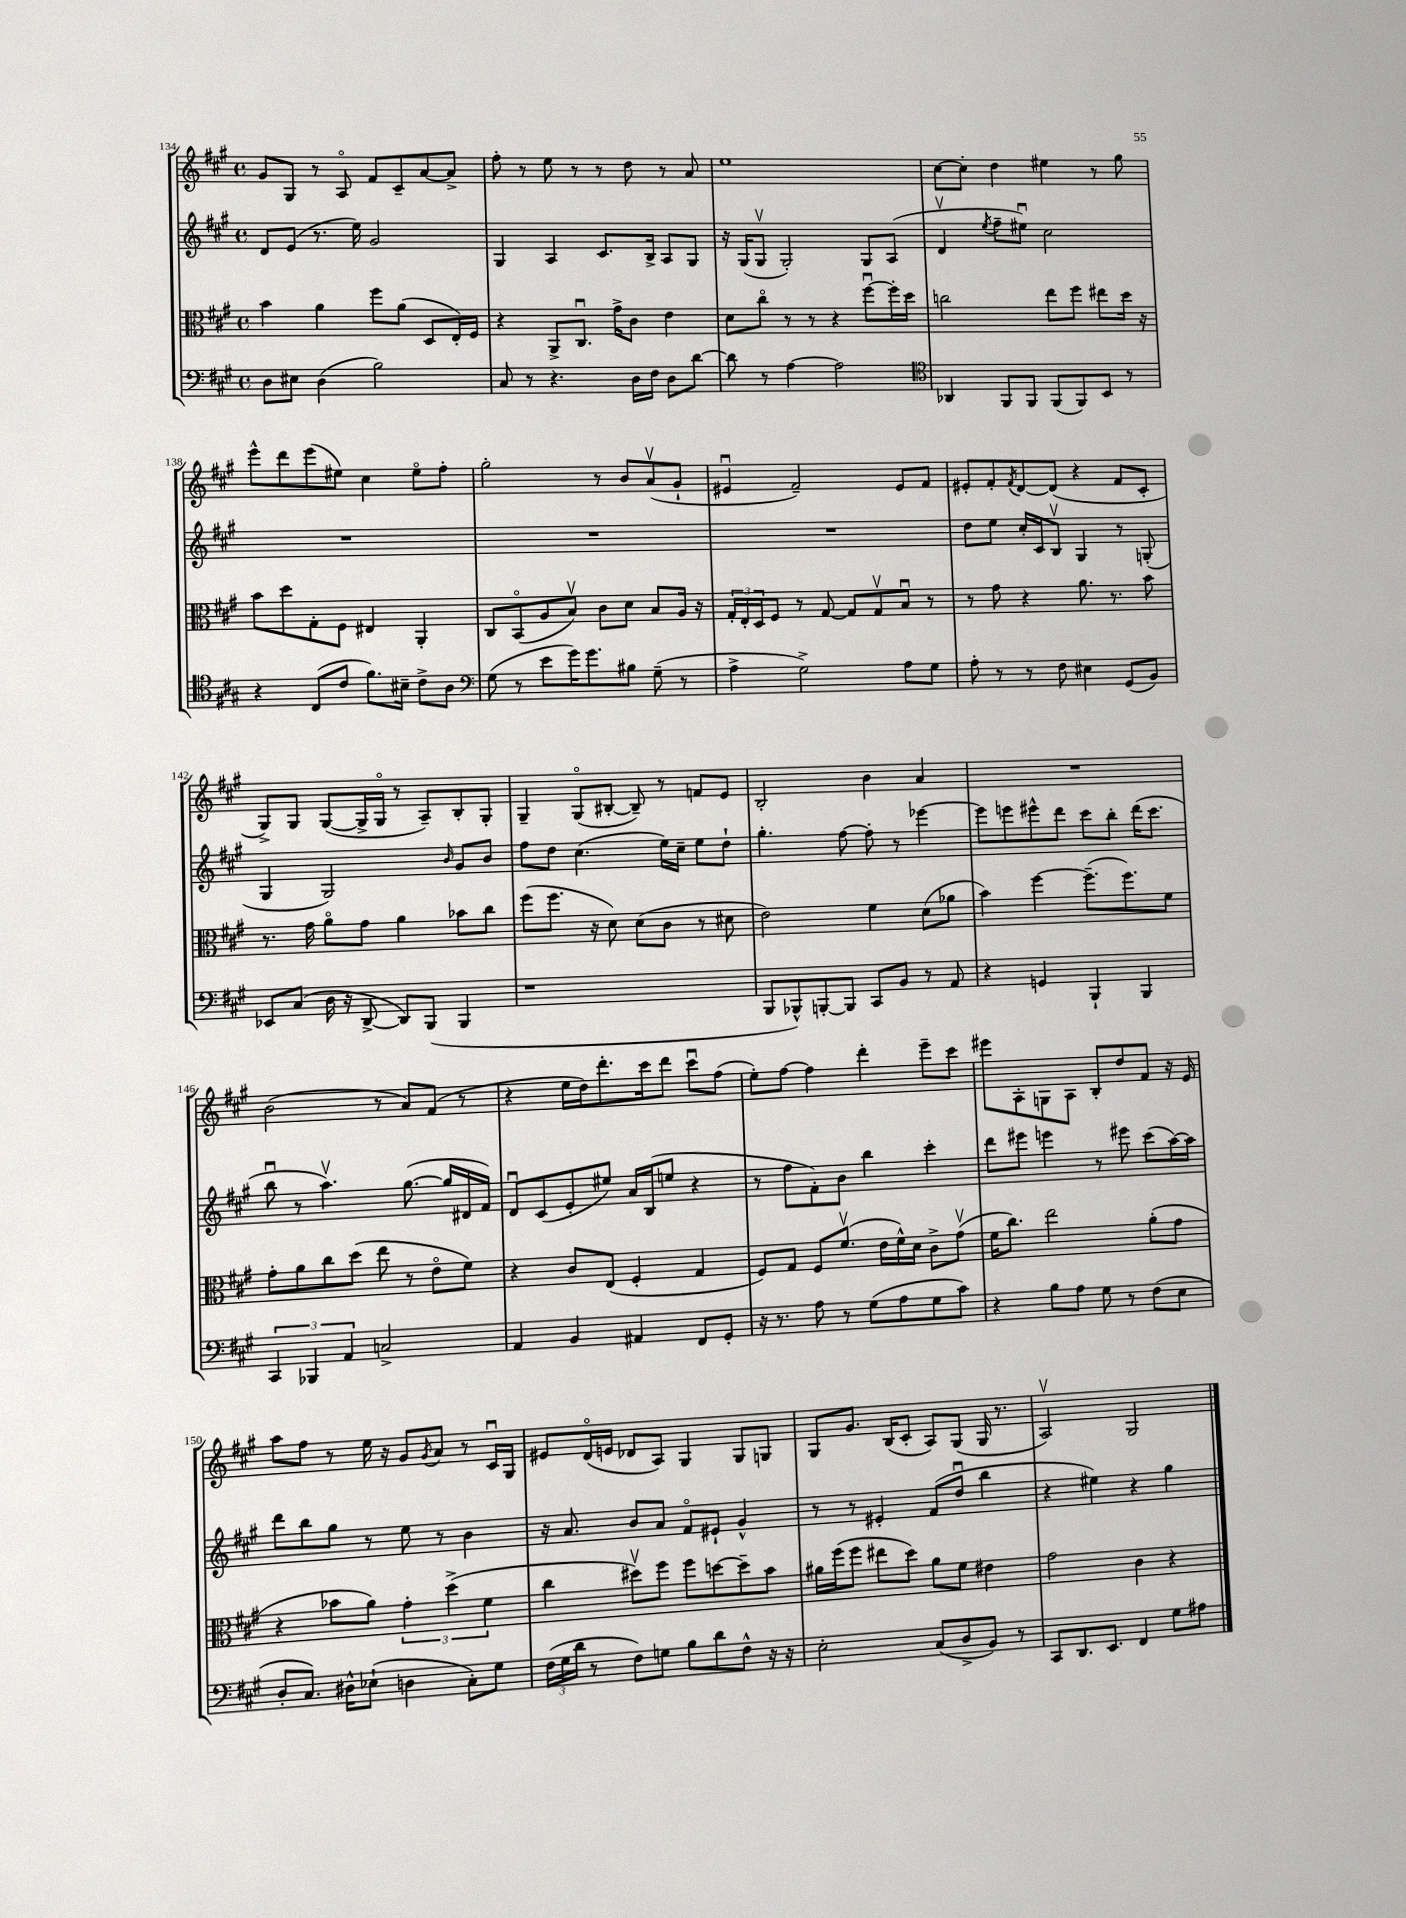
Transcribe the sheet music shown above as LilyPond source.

<<
\new StaffGroup <<
\new Staff = "s0" {
    \clef treble \key a \major \defaultTimeSignature \time 4/4
    gis'8 gis8 r8 a8\flageolet fis'8 cis'8-- a'8~ a'8-> |
    fis''8-. r8 e''8 r8 r8 d''8 r8 a'8 |
    e''1 |
    cis''8~ cis''8-. d''4 eis''4 r8 gis''8 |
    e'''8-^ d'''8 e'''8( eis''8) cis''4 eis''8\flageolet fis''8-. |
    gis''2-. r8 b'8 a'8\upbow( gis'8-! |
    eis'4\downbow fis'2--) eis'8 fis'8 |
    eis'8-. fis'8-. \acciaccatura { fis'8 } d'8~ d'8( r4 fis'8 cis'8-. |
    gis8->) gis8 gis8~( gis16-> gis16\flageolet r8 a8--) b8-. gis8-. |
    gis4-- gis8\flageolet( bis8~-. bis8--) r8 f'8 e'8 |
    b2-. b'4 a'4 |
    R1 |
    b'2( r8 a'8) fis'8( r8 |
    r4 e''16 d''16) d'''8.-. cis'''16 d'''8 cis'''8\downbow fis''8( |
    e''8-.) fis''8~ fis''4 d'''4-. e'''8-- cis'''8 |
    eis'''8 a8-. g8 a8 b8-. d''8 fis'8 r16 e'16 |
    a''8 fis''8 r8 e''16 r16 gis'8 \acciaccatura { gis'8 } a'8 r8 cis'16\downbow gis16 |
    eis'8 d'16\flageolet( e'16 des'8 a8) gis4 gis8 g8 |
    gis8 gis'8. b16( cis'8-. a8) gis8( gis16 r8. |
    a2\upbow) gis2 \bar "|." |
}
\new Staff = "s1" {
    \clef treble \key a \major \defaultTimeSignature \time 4/4
    d'8 e'8( r8. e''16) gis'2 |
    gis4 a4 cis'8. b16-> a8 gis8 |
    r16 gis16( gis8\upbow gis2-.) gis8 a8( |
    d'4\upbow \acciaccatura { e''8 } fis''8-- eis''8\downbow) cis''2 |
    R1 |
    R1 |
    R1 |
    d''8 e''8 cis''16-. cis'16 b8\upbow gis4 r8 g8-.( |
    gis4 gis2) \grace { b'16 } gis'8 b'8 |
    fis''8 d''8 cis''4.( e''16) cis''16-- e''8 d''8-! |
    gis''4.-. fis''8~ fis''8-. r8 ees'''4~ |
    ees'''8 e'''8 eis'''8-^ d'''8 cis'''8 b''8-. d'''16( cis'''8. |
    b''8\downbow r8 a''4.\upbow) gis''8.~( gis''16 dis'16 fis'16) |
    d'8\downbow cis'8( e'8-. eis''8) a'16 b16( e''8 r4 |
    r8 fis''8 fis'8-.) b'8 b''4 cis'''4-. |
    d'''8 eis'''8 e'''4 r8 eis'''8 cis'''8( a''16~) a''16 |
    d'''8 b''8 gis''8 r8 e''8 r8 b'4 |
    r16 a'8. b'8 a'8 fis'8\flageolet eis'8-! gis'4-^ |
    r8 r8 eis'4-. fis'8( d''8\downbow b''4 |
    r4 eis''4) r4 gis''4 \bar "|." |
}
\new Staff = "s2" {
    \clef alto \key a \major \defaultTimeSignature \time 4/4
    b'4 a'4 fis''8 a'8( d8 e16-.) fis16 |
    r4 a,8-> cis8.\downbow gis'16-> cis'8 e'4 |
    d'8 cis''8\flageolet r8 r8 r4 fis''8~\downbow fis''16-. d''16 |
    c''2 e''8 fis''8 eis''8 d''16 r16 |
    b'8 d''8 gis8-. fis8 eis4 a,4-. |
    cis8 b,8\flageolet( a8 b8\upbow) cis'8 d'8 b8 a16 r16 |
    \tuplet 3/2 { gis16-. e16-. d16 } fis8 r8 gis8~ gis8 gis8\upbow b8\downbow r8 |
    r8 gis'8 r4 a'8. r8. b'8 |
    r8. gis'16 a'8\flageolet gis'8 a'4 bes'8 cis''8 |
    fis''8( fis''8. r16 d'8) d'8( cis'8 r8 dis'8 |
    e'2) fis'4 d'8( aes'8 |
    b'4) fis''4~ fis''8.--( fis''8.) fis'8 |
    gis'8-. a'8 cis''8 d''8( e''8 r8 e'8\flageolet fis'8) |
    r4 cis'8 e8( fis4-. gis4 |
    fis8) gis8 fis8 fis'8.\upbow( e'16 fis'16-^) d'16 cis'8-> gis'8\upbow( |
    fis'16 cis''8.) e''2 a'8-.( gis'8 |
    r4 bes'8 a'8) \tuplet 3/2 { gis'4-. d''4->( fis'4 } |
    cis''4 dis''8\upbow) fis''8 fis''8 d''8~ d''8-- b'8 |
    ais'16 fis''16( fis''8 eis''8 d''8) ais'8 fis'8 eis'4 |
    gis'2 cis'4 r4 \bar "|." |
}
\new Staff = "s3" {
    \clef bass \key a \major \defaultTimeSignature \time 4/4
    d8 eis8 d4( b2) |
    cis8 r8 r4. d16 fis16 d8 d'8~ |
    d'8 r8 a4~ a2 |
    \clef tenor aes,4 fis,8 fis,8 fis,8( fis,8) b,8 r8 |
    r4 cis8( cis'8 fis'8.) bis16-- cis'8-> a8 |
    \clef bass gis8( r8 e'8 gis'16) gis'8. bis8 gis8--( r8 |
    a4-> gis2->) a8 gis8 |
    a8-. r8 r8 fis8 eis4 gis,8( b,8) |
    ees,8 cis8( d16 r16 d,8~-> d,8) b,,8( b,,4 |
    r1 |
    b,,8 bes,,8-^) b,,8~-. b,,8 cis,8 b,8 r8 a,8 |
    r4 g,4 b,,4-! b,,4 |
    \tuplet 3/2 { cis,4 bes,,4 a,4 } c2-> |
    a,4 b,4 ais,4 fis,8 gis,8-. |
    r16 r8. a8 r8 gis8( a8 gis8 cis'8) |
    r4 b8 a8 gis8 r8 fis8( e8 |
    d8-. cis8.) dis16-^ ees8-!( d4 cis8-.) gis8 |
    \tuplet 3/2 { fis16( gis16 d'16 } r8 fis8) g8 b8 d'8 fis8-^ r16 r16 |
    e2-. cis8( d8-> b,8) r8 |
    cis,8 d,8. e,8. fis,4 gis8 ais8 \bar "|." |
}
>>
>>
\layout { \context { \Score currentBarNumber = #134 } }
